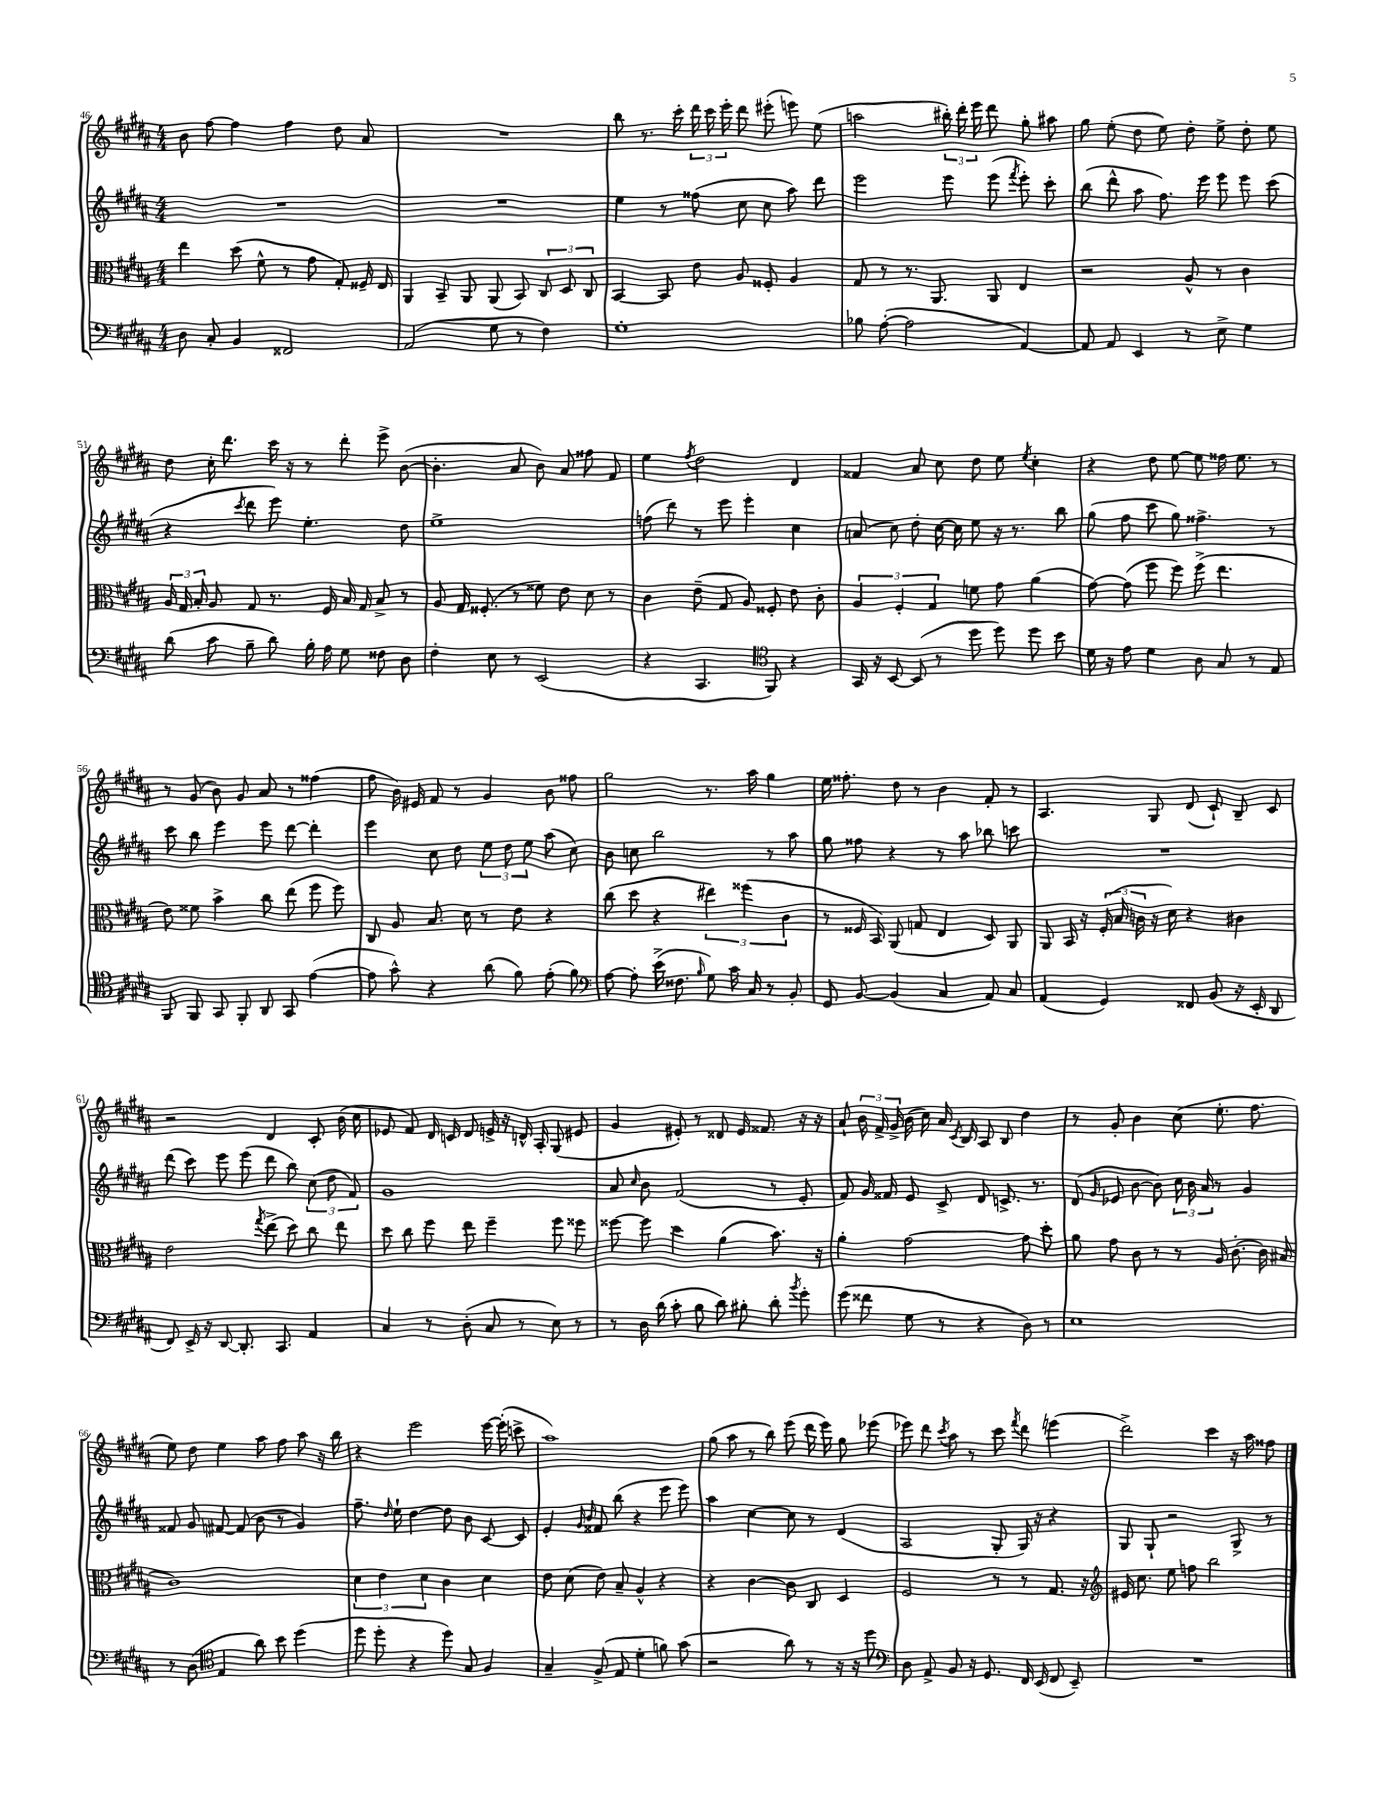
<<
\new StaffGroup <<
\new Staff = "s0" {
    \clef treble \key b \major \numericTimeSignature \time 4/4
    \autoBeamOff b'8 fis''8~ fis''4 fis''4 dis''8 ais'8 |
    R1 |
    b''8 r8. cis'''16-. \tuplet 3/2 { dis'''16 cis'''16 e'''16-. } dis'''8 eis'''8-.( e'''8) e''8( |
    a''2 \tuplet 3/2 { bis''16-.) dis'''16-. e'''16 } dis'''8 gis''8-. ais''8 |
    gis''8 e''8-.( dis''8 e''8) dis''8-. e''8-> dis''8-. e''8 |
    dis''8 cis''16-. dis'''8. cis'''16 r16 r8 dis'''8-. e'''8-> b'8~( |
    b'4.-. ais'8 b'8) ais'8 fisis''8 fis'8 |
    e''4 \acciaccatura { fis''8 } dis''2 dis'4 |
    fisis'4 ais'8 cis''8 dis''8 e''8 \acciaccatura { e''8 } cis''4-. |
    r4 dis''8 e''8~ e''8 fisis''16 e''8. r8 |
    r8 gis'8( b'8) gis'8 ais'8 r8 fisis''4( |
    fis''8 b'16) eis'16 fis'8 r8 gis'4 b'8 fisis''8 |
    gis''2 r8. ais''16 gis''4 |
    e''16 fisis''8.-. dis''8 r8 b'4 fis'8-. r8 |
    ais4. gis8 dis'8( cis'8-!) b8-- cis'8 |
    r2 dis'4 cis'8-. b'16( cis''16 |
    ees'8 fis'8) dis'16 c'16 dis'8 e'16-> r16 d'16-^ ais16-. gis8( eis'8 |
    gis'4 eis'8-.) r8 disis'8 eis'16 fisis'8. r16 r16 |
    ais'8-! \tuplet 3/2 { b'16 fis'16-> gis'16-> } b'16( cis''16) ais'16 \acciaccatura { cis'8 } b16 ais8 b8 dis''4 |
    r8 gis'8-. b'4 cis''8( e''8.-. fis''8. |
    e''8) dis''8 e''4 ais''8 fis''8 ais''8 r16 b''16 |
    r4 e'''2 e'''16~ e'''16-.( c'''8-> |
    ais''1) |
    gis''8( ais''8 r8 b''8) e'''8( dis'''16 e'''16) gis''8 ees'''8( |
    ees'''8) dis'''8 \acciaccatura { cis'''8 } ais''8 r8 cis'''8 \acciaccatura { fis'''8 } dis'''8 e'''4( |
    dis'''2->) cis'''4 r16 ais''16 fisis''8 \bar "|." |
}
\new Staff = "s1" {
    \clef treble \key b \major \numericTimeSignature \time 4/4
    \autoBeamOff R1 |
    R1 |
    e''4 r8 fisis''8( cis''8 cis''8 ais''8) dis'''8 |
    e'''2 e'''8 e'''8( \acciaccatura { fis'''8 } e'''8-.) cis'''8-. |
    b''8( dis'''8-^ ais''8 fis''8.) e'''16 e'''8 e'''8 cis'''8( |
    r4 \acciaccatura { cis'''8 } dis'''8 e'''8) e''4.-. dis''8 |
    e''1-> |
    f''8( dis'''8) r8 e'''8 e'''4-. cis''4 |
    a'8( cis''8) dis''8-. cis''16~ cis''16 e''8 r16 r8. b''8 |
    gis''8( fis''8 cis'''8 gis''8) fisis''4.-> r8 |
    cis'''8 b''8 e'''4 e'''8 dis'''8~ dis'''4-. |
    e'''4 cis''8 dis''8 \tuplet 3/2 { e''8 dis''8 e''8 } ais''8( cis''8) |
    b'8 c''8 b''2 r8 ais''8 |
    gis''8 fisis''8 r4 r8 ais''8 bes''8 c'''8 |
    R1 |
    dis'''8( cis'''8) e'''8 e'''8( dis'''8 b''8) \tuplet 3/2 { cis''8( dis''8 fis'8) } |
    gis'1 |
    ais'8 \grace { cis''16 } b'8 fis'2( r8 e'8-. |
    fis'8) gis'16 fisis'16 e'8 cis'8-> dis'8 c'8.-> r8. |
    dis'8( \grace { gis'16 } ees'8 b'8~ b'8) \tuplet 3/2 { cis''16 b'16 ais'16 } r8 gis'4 |
    fisis'8 gis'8 fis'8~ fis'8( b'8 r8 gis'4) |
    fis''8.-- \grace { dis''16 } e''16-! dis''4~ dis''8 b'8 cis'8~ cis'8 |
    e'4-. \grace { gis'16 b'16 } fisis'8 b''8( r4 e'''8 e'''8) |
    ais''4 cis''4~ cis''8 r8 dis'4( |
    ais2 gis8-. gis16) r16 r4 |
    gis8 gis8-! r2 gis8-> r8 \bar "|." |
}
\new Staff = "s2" {
    \clef alto \key b \major \numericTimeSignature \time 4/4
    \autoBeamOff e''4 dis''8( fis'8-^ r8 gis'8 gis8-.) fisis16-- e16 |
    ais,4 b,8-- ais,8 ais,8( b,8) \tuplet 3/2 { cis8 dis8 cis8 } |
    b,4~ b,8 e'8 ais8 fisis8-. ais4 |
    gis8 r8 r8. ais,8. ais,8 e4 |
    r2 ais8-^ r8 cis'4 |
    \tuplet 3/2 { ais16 gis16 b16-. } ais8 gis8 r8. fis16 b16 gis16 b8-> r8 |
    ais8 gis16 fisis8.-.( r8 fisis'8) e'8 dis'8 r8 |
    cis'4 e'8--( gis8 ais8) fisis8-. e'8 cis'8-. |
    \tuplet 3/2 { ais4 fis4-. gis4 } f'8 gis'8 ais'4( |
    gis'8~) gis'8( fis''8 fis''8) fis''8->( e''4. |
    e'8) fisis'8 b'4-> cis''8 e''8( fis''8 fis''8) |
    cis8 ais8 b8. dis'16 r8 e'8 r4 |
    cis''8( dis''8 r4 \tuplet 3/2 { eis''4) fisis''4( cis'4 } |
    r8 fisis16 b,16) ais,8( g8 e4 dis8) ais,8 |
    ais,8 b,16 r16 \tuplet 3/2 { fis16-.( b16 c'16 } r16 dis'16) r4 cis'4 |
    e'2 \acciaccatura { gis''8 } e''8->( dis''8) cis''8 e''8 |
    dis''8 cis''8 fis''8 e''8 fis''4-- fis''8 fisis''8 |
    fisis''8~ fisis''8 dis''4 ais'4( b'8.) r16 |
    ais'4-. gis'2~ gis'8 dis''8-. |
    ais'8 gis'8 cis'8 r8 r8 ais16 cis'8.~-. cis'16 bis16( |
    cis'1) |
    \tuplet 3/2 { dis'4 e'4 dis'4 } cis'4 dis'4 |
    e'8 dis'8( e'8) b8-- ais4-^ r4 |
    r4 cis'4~ cis'8 cis8 dis4 |
    fis2 r8 r8 gis8. r16 |
    \clef treble eis'16 cis''8. e''8 f''8 b''2 \bar "|." |
}
\new Staff = "s3" {
    \clef bass \key b \major \numericTimeSignature \time 4/4
    \autoBeamOff dis8 cis8-. b,4 fisis,2 |
    ais,2( gis8 r8 fis4) |
    gis1-. |
    bes8 ais8~-.( ais2 ais,4~) |
    ais,8 ais,8 e,4 r8 e8-> gis4 |
    dis'8( cis'8 b8-- dis'8) b16-. ais16 gis8 fisis8 dis8 |
    fis4-. e8 r8 e,2( |
    r4 cis,4. \clef tenor fis,8) r4 |
    gis,16 r16 b,8~ b,8( r8 dis''8 dis''8) dis''8 b'8 |
    dis'16 r16 e'8 dis'4 ais8 gis8 r8 e8 |
    fis,8 fis,8 gis,8 fis,8-. ais,8 gis,8 e'4~( |
    e'8 gis'8-^) r4 ais'8( fis'8) e'8-.( fis'8) |
    \clef bass ais8~ ais8-. e'16->( fisis8. \grace { b16 } gis8) cis'16 cis16 r8 b,8-. |
    gis,8 b,8~ b,4( cis4 ais,8) cis8 |
    ais,4( gis,4) fisis,8 b,8( r16 e,16-. dis,8 |
    fis,8) e,16-> r16 dis,8~ dis,8.-. cis,8. ais,4 |
    cis4 r8 dis8-.( cis8 r8 e8) r8 |
    r8 dis16 dis'16( cis'8-. b8 dis'8) bis8-. dis'8-. \acciaccatura { b'8 } gis'8-. |
    gis'8( fisis'8 gis8 r8 r4 dis8) r8 |
    e1 |
    r8 dis8( \clef tenor e4 ais'8) b'8 dis''4( |
    dis''8 dis''8-. r4 dis''8) gis8 fis4 |
    gis4-- fis8->( e8 dis'4-. f'8) gis'8( |
    r2 ais'8) r8 r16 r16 dis''8 |
    \clef bass dis8 ais,8-> b,8 r16 gis,8. fis,16 e,16( fis,8 e,8--) |
    R1 \bar "|." |
}
>>
>>
\layout { \context { \Score currentBarNumber = #46 } }
